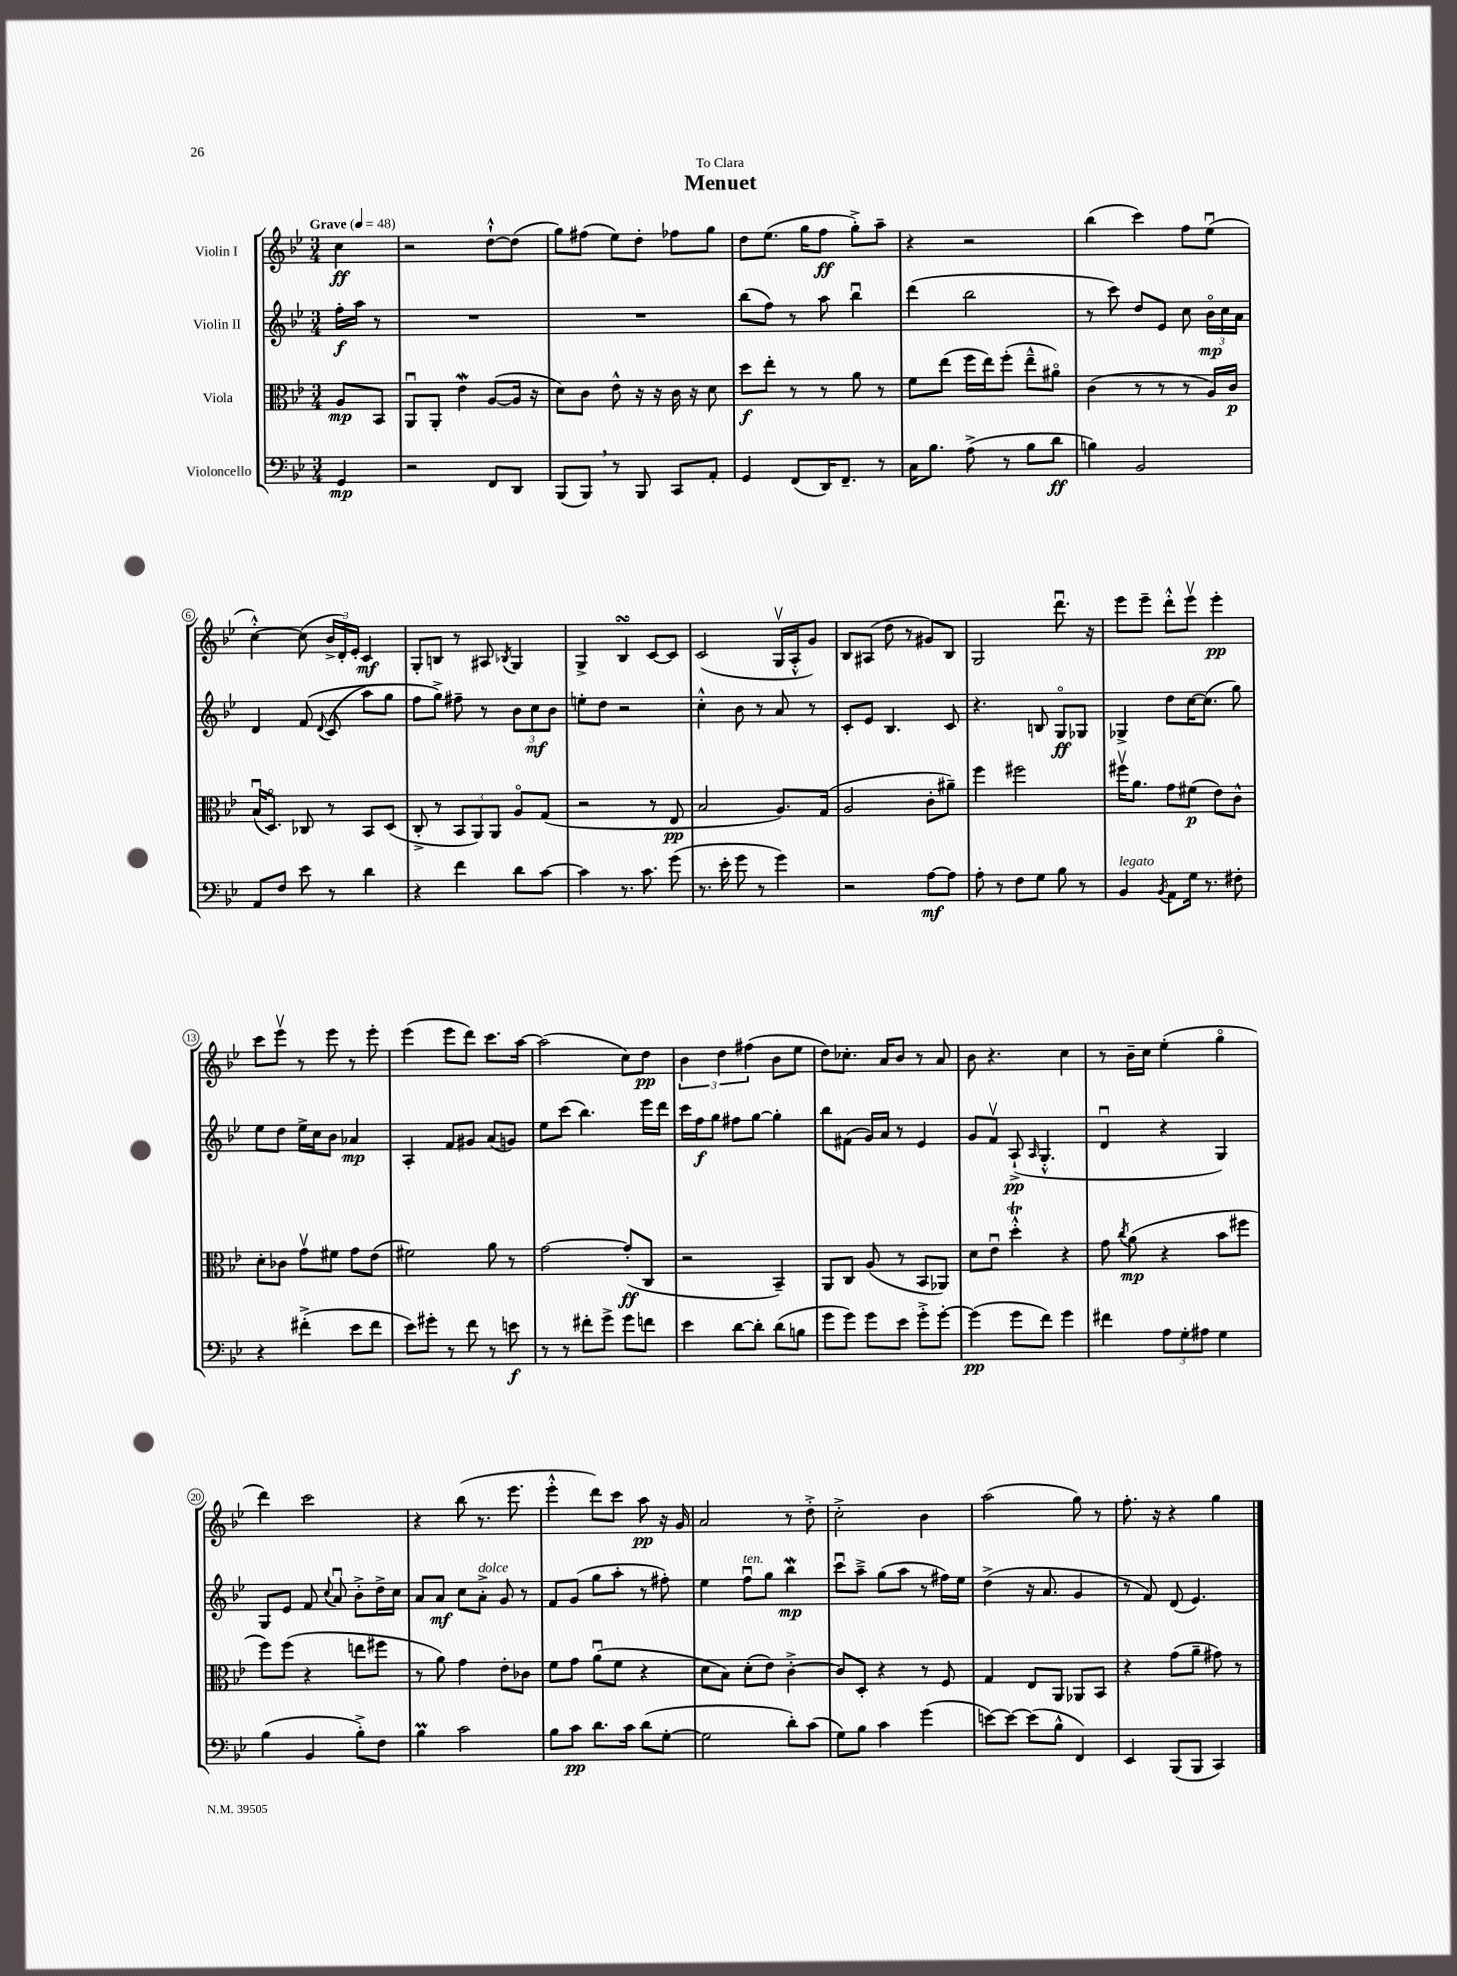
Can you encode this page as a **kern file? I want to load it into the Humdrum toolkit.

**kern	**dynam	**kern	**dynam	**kern	**dynam	**kern	**dynam
*part4	*part4	*part3	*part3	*part2	*part2	*part1	*part1
*staff4	*staff4	*staff3	*staff3	*staff2	*staff2	*staff1	*staff1
*I"Violoncello	*	*I"Viola	*	*I"Violin II	*	*I"Violin I	*
*clefF4	*	*clefC3	*	*clefG2	*	*clefG2	*
*k[b-e-]	*	*k[b-e-]	*	*k[b-e-]	*	*k[b-e-]	*
*M3/4	*	*M3/4	*	*M3/4	*	*M3/4	*
*MM48	*	*MM48	*	*MM48	*	*MM48	*
=	=	=	=	=	=	=	=
!	!	!	!	!	!	!LO:TX:a:B:t=Grave	!
4GG/	mp	8A/L	mp	16ff'\LL	f	4cc\	ff
.	.	.	.	16aa\JJ	.	.	.
.	.	8BB-/J	.	8r	.	.	.
=1	=1	=1	=1	=1	=1	=1	=1
2r	.	8AAu/L	.	2.r	.	2r	.
.	.	8AA'/J	.	.	.	.	.
.	.	4e-w\	.	.	.	.	.
8FF/L	.	([8A/L	.	.	.	[8dd`^^\L	.
8DD/J	.	16A/Jk]	.	.	.	(8dd\J]	.
.	.	16r	.	.	.	.	.
=2	=2	=2	=2	=2	=2	=2	=2
(8BBB-/L	.	8d\L)	.	2.r	.	8gg\L)	.
8BBB-,/J)	.	8c\J	.	.	.	(8ff#X\J	.
8r	.	8e-^^\	.	.	.	8ee-\L)	.
8BBB-/	.	16r	.	.	.	8dd'\J	.
.	.	16r	.	.	.	.	.
8CC/L	.	16c\	.	.	.	8ff-X\L	.
.	.	16r	.	.	.	.	.
8AA'/J	.	8d\	.	.	.	8gg\J	.
=3	=3	=3	=3	=3	=3	=3	=3
4GG/	.	8dd\L	f	(8bb-\L	.	8dd\L	.
.	.	8ee-'\J	.	8ff\J)	.	(8.ee-\J	.
(8FF/L	.	8r	.	8r	.	.	.
.	.	.	.	.	.	16gg\KL	.
16DD/K)	.	8r	.	8aa\	.	8ff\J	ff
8.FF~/J	.	.	.	.	.	.	.
.	.	8a\	.	4bb-u\	.	8gg'^\L)	.
8r	.	8r	.	.	.	8aa~\J	.
=4	=4	=4	=4	=4	=4	=4	=4
16C\KL	.	8f\L	.	(4ddd\	.	4r	.
8.B-\J	.	.	.	.	.	.	.
.	.	(8ee-\J	.	.	.	.	.
(8A^\	.	16ff\LL	.	2bb-\	.	2r	.
.	.	16ee-\J)	.	.	.	.	.
8r	.	(8ff'\J	.	.	.	.	.
8B-\L	.	8ee-~^^\L	.	.	.	.	.
8d\J	ff	8a#X\J)	.	.	.	.	.
=5	=5	=5	=5	=5	=5	=5	=5
4Bn\)	.	(4c\	.	8r	.	(4bb-\	.
.	.	.	.	8ccc\)	.	.	.
2BB-/	.	8r	.	8dd/L	.	4ccc\)	.
.	.	8r	.	8e-/J	.	.	.
.	.	8r	.	8cc\	.	8ff\L	.
.	.	16A/LL)	.	24b-\LL	mp	(8ee-u\J	.
.	.	.	.	24cc\	.	.	.
.	.	16c/JJ	p	.	.	.	.
.	.	.	.	24a\JJ	.	.	.
!!LO:LB:g=z
=6	=6	=6	=6	=6	=6	=6	=6
8AA/L	.	(16B-u/KL	.	4d/	.	[4cc'^^\)	.
.	.	8.D/J)	.	.	.	.	.
8F/J	.	.	.	.	.	.	.
8e-\	.	8C-X/	.	(8f/	.	(8cc\]	.
.	.	.	.	8qqd/	.	.	.
8r	.	8r	.	(8c/	.	24b-^/LL	.
.	.	.	.	.	.	24d'/)	.
.	.	.	.	.	.	24e-'/JJ	.
4d\	.	8BB-/L	.	8aa\L)	.	4c/	mf
.	.	(8D/J	.	8gg\J	.	.	.
=7	=7	=7	=7	=7	=7	=7	=7
4r	.	8C'^/	.	8ff\L	.	8G'/L	.
.	.	8r	.	8gg^\J)	.	8Bn/J	.
4f\	.	12BB-/L	.	8ff#X~\	.	8r	.
.	.	12AA/)	.	.	.	.	.
.	.	.	.	8r	.	8A#X/	.
.	.	12AA/J	.	.	.	.	.
.	.	.	.	.	.	8qB-X/	.
8d\L	.	8A/L	.	12b-\L	.	4G/	.
.	.	.	.	12cc\	mf	.	.
[8c\J	.	(8G/J	.	.	.	.	.
.	.	.	.	12b-\J	.	.	.
=8	=8	=8	=8	=8	=8	=8	=8
4c\]	.	2r	.	8een'\L	.	4G^/	.
.	.	.	.	8dd\J	.	.	.
8.r	.	.	.	2r	.	4B-sSSs/	.
8.c\	.	.	.	.	.	.	.
.	.	8r	.	.	.	[8c/L	.
(8g\	.	8E-/	pp	.	.	8c/J]	.
=9	=9	=9	=9	=9	=9	=9	=9
8.r	.	2B-/	.	4cc'^^\	.	(2c/	.
16e-'\	.	.	.	.	.	.	.
8g\	.	.	.	8b-\	.	.	.
8r	.	.	.	8r	.	.	.
4g\)	.	8.A/L)	.	8a/	.	16Gv/LL	.
.	.	.	.	.	.	16A'^^/J	.
.	.	.	.	8r	.	8g/J)	.
.	.	(16G/Jk	.	.	.	.	.
=10	=10	=10	=10	=10	=10	=10	=10
2r	.	2A/	.	8c'/L	.	8B-/L	.
.	.	.	.	8e-/J	.	(8A#X/J	.
.	.	.	.	4.B-/	.	8dd\	.
.	.	.	.	.	.	8r	.
[8A\L	mf	8c'\L	.	.	.	8g#X/L)	.
8A\J]	.	8a#X~\J)	.	8c/	.	8B-/J	.
=11	=11	=11	=11	=11	=11	=11	=11
8A'\	.	4ff\	.	4.r	.	2G/	.
8r	.	.	.	.	.	.	.
8F\L	.	2ff#X\	.	.	.	.	.
8G\J	.	.	.	8Bn/	.	.	.
8B-\	.	.	.	8G/L	ff	8.dddu\	.
8r	.	.	.	8G-X/J	.	.	.
.	.	.	.	.	.	16r	.
=12	=12	=12	=12	=12	=12	=12	=12
!LO:TX:a:i:t=legato	!	!	!	!	!	!	!
4BB-/	.	16ff#Xv\KL	.	4G-X^/	.	8eee-\L	.
.	.	8.a\J	.	.	.	.	.
.	.	.	.	.	.	8eee-~\J	.
8qBB-/	.	.	.	.	.	.	.
8AA\L	.	8g\L	.	8dd\L	.	8ddd'^^\L	.
16G\Jk	.	(8f#X\J	p	[16cc\K	.	8eee-v\J	.
8.r	.	.	.	(8.cc\J]	.	.	.
.	.	8e-\L)	.	.	.	4eee-'\	pp
8F#X'\	.	8c^^\J	.	8gg\)	.	.	.
!!LO:LB:g=z
=13	=13	=13	=13	=13	=13	=13	=13
4r	.	8d'\L	.	8ee-\L	.	8ccc\L	.
.	.	8c-X\J	.	8dd\J	.	8eee-v\J	.
(4f#X'^\	.	8gv\L	.	16ee-^\LL	.	8r	.
.	.	.	.	16cc\J	.	.	.
.	.	8f#X\J	.	8b-\J	.	8eee-\	.
8e-\L	.	8g\L	.	4a-X/	mp	8r	.
8f#\J	.	(8e-\J	.	.	.	8eee-'\	.
=14	=14	=14	=14	=14	=14	=14	=14
8e-\L)	.	2f#X\)	.	4A'/	.	(4eee-\	.
8g#X'\J	.	.	.	.	.	.	.
8r	.	.	.	8f/L	.	8eee-\L	.
8f\	.	.	.	8g#X/J	.	8ddd\J)	.
8r	.	8a\	.	(8a/L	.	8.ccc\L	.
8en\	f	8r	.	8gn/J)	.	.	.
.	.	.	.	.	.	[16aa\Jk	.
=15	=15	=15	=15	=15	=15	=15	=15
8r	.	[2g\	.	8ee-\L	.	(2aa\]	.
8r	.	.	.	(8ccc\J	.	.	.
8f#X'\L	.	.	.	4.bb-\)	.	.	.
8g^\J	.	.	.	.	.	.	.
8g\L	.	(8g'/L]	ff	.	.	8cc\L)	.
8fn\J	.	8C/J	.	16eee-\LL	.	8dd\J	pp
.	.	.	.	16ddd\JJ	.	.	.
=16	=16	=16	=16	=16	=16	=16	=16
4e-\	.	2r	.	16ccc\LL	.	6b-\	.
.	.	.	.	16ff\J	f	.	.
.	.	.	.	8gg\J	.	.	.
.	.	.	.	.	.	6dd\	.
[8d\L	.	.	.	8ff#X\L	.	.	.
.	.	.	.	.	.	(6ff#X\	.
8d'\J]	.	.	.	[8gg\J	.	.	.
(8d\L	.	4BB-~/)	.	4gg'\]	.	8b-\L	.
8Bn\J	.	.	.	.	.	8ee-\J	.
=17	=17	=17	=17	=17	=17	=17	=17
8g\L	.	8AA/L	.	8bb-\L	.	8dd\L)	.
8g\J)	.	8C/J	.	(8f#X\J	.	8.cc-X'\J	.
8g\L	.	(8A/	.	16g/LL)	.	.	.
.	.	.	.	16a/JJ	.	16a/KL	.
8e-\J	.	8r	.	8r	.	8b-/J	.
8g'^\L	.	8BB-/L	.	4e-/	.	8r	.
[8g'\J	.	8AA-X/J)	.	.	.	8a/	.
=18	=18	=18	=18	=18	=18	=18	=18
(4g\]	pp	8d\L	.	8g/L	.	8b-\	.
.	.	8e-u\J	.	8fv/J	.	4.r	.
8g\L	.	4ddt'^^\	.	(8A`^/	pp	.	.
.	.	.	.	16qqA/	.	.	.
8f\J)	.	.	.	4.G'^^/	.	.	.
4g\	.	4r	.	.	.	4cc\	.
=19	=19	=19	=19	=19	=19	=19	=19
4f#X\	.	8g\	.	4du/	.	8r	.
.	.	8qcc/	.	.	.	.	.
.	.	(8a\	mp	.	.	16b-~\LL	.
.	.	.	.	.	.	16cc\JJ	.
12A\L	.	4r	.	4r	.	(4ee-'\	.
12G'\	.	.	.	.	.	.	.
12A#X\J	.	.	.	.	.	.	.
4G\	.	8b-\L	.	4G/)	.	4gg\	.
.	.	8ff#X\J	.	.	.	.	.
!!LO:LB:g=z
=20	=20	=20	=20	=20	=20	=20	=20
(4B-\	.	8ff\L)	.	8G/L	.	4ddd\)	.
.	.	(8ff\J	.	8e-/J	.	.	.
4BB-/	.	4r	.	8f/	.	2ccc\	.
.	.	.	.	8qqcc/	.	.	.
.	.	.	.	8au/	.	.	.
8B-'^\L)	.	8een\L	.	8b-'^\L	.	.	.
8F\J	.	8ff#X\J	.	16dd^\L	.	.	.
.	.	.	.	16cc\JJ	.	.	.
=21	=21	=21	=21	=21	=21	=21	=21
4B-M\	.	8r	.	8a/L	.	4r	.
.	.	8a\)	.	8a/J	mf	.	.
2c\	.	4g\	.	8cc\L	.	(8bb-\	.
!	!	!	!	!LO:TX:a:i:t=dolce	!	!	!
.	.	.	.	8a'^\J	.	8.r	.
.	.	8e-'\L	.	8g/	.	.	.
.	.	.	.	.	.	8.eee-\	.
.	.	8c-X\J	.	8r	.	.	.
=22	=22	=22	=22	=22	=22	=22	=22
8B-\L	.	8f\L	.	8f/L	.	4eee-'^^\	.
8c\J	pp	8g\J	.	(8g/J	.	.	.
8.d\L	.	(8au\L	.	8gg\L	.	8ddd\L)	.
.	.	8f\J	.	8aa'\J	.	8ccc\J	.
16c\Jk	.	.	.	.	.	.	.
(8d\L	.	4r	.	8r	.	8aa\	pp
[8G'\J	.	.	.	8ff#X'\)	.	16r	.
.	.	.	.	.	.	16g/	.
=23	=23	=23	=23	=23	=23	=23	=23
2G\]	.	8d\L	.	4ee-\	.	2a/	.
.	.	8B-\J)	.	.	.	.	.
!	!	!	!	!LO:TX:a:i:t=ten.	!	!	!
.	.	(8d'\L	.	8ffu\L	.	.	.
.	.	8e-\J)	.	8gg\J	.	.	.
8d'\L)	.	[4c'^\	.	4bb-w\	mp	8r	.
(8c\J	.	.	.	.	.	8dd'^\	.
=24	=24	=24	=24	=24	=24	=24	=24
8G\L)	.	8c/L]	.	8cccu\L	.	2cc'^\	.
8B-\J	.	8D'/J	.	8aa~^\J	.	.	.
4c\	.	4r	.	(8gg\L	.	.	.
.	.	.	.	8aa\J	.	.	.
(4g\	.	8r	.	8r	.	4b-\	.
.	.	8F/	.	16ff#X\LL)	.	.	.
.	.	.	.	16ee-\JJ	.	.	.
=25	=25	=25	=25	=25	=25	=25	=25
[8en\L)	.	4G/	.	(4dd^\	.	(2aa\	.
8e\J_	.	.	.	.	.	.	.
(8e\L]	.	8E-/L	.	16r	.	.	.
.	.	.	.	8.a/	.	.	.
8B-^^\J	.	8AA/J	.	.	.	.	.
4FF/)	.	8AA-X/L	.	4g/	.	8gg\)	.
.	.	8BB-/J	.	.	.	8r	.
=26	=26	=26	=26	=26	=26	=26	=26
4EE-/	.	4r	.	8r	.	8.ff'\	.
.	.	.	.	8f/)	.	.	.
.	.	.	.	.	.	16r	.
(8BBB-/L	.	(8g\L	.	(8d/	.	4r	.
8BBB-/J	.	8a~\J	.	4.e-/)	.	.	.
4CC/)	.	8g#X\)	.	.	.	4gg\	.
.	.	8r	.	.	.	.	.
==	==	==	==	==	==	==	==
*-	*-	*-	*-	*-	*-	*-	*-
